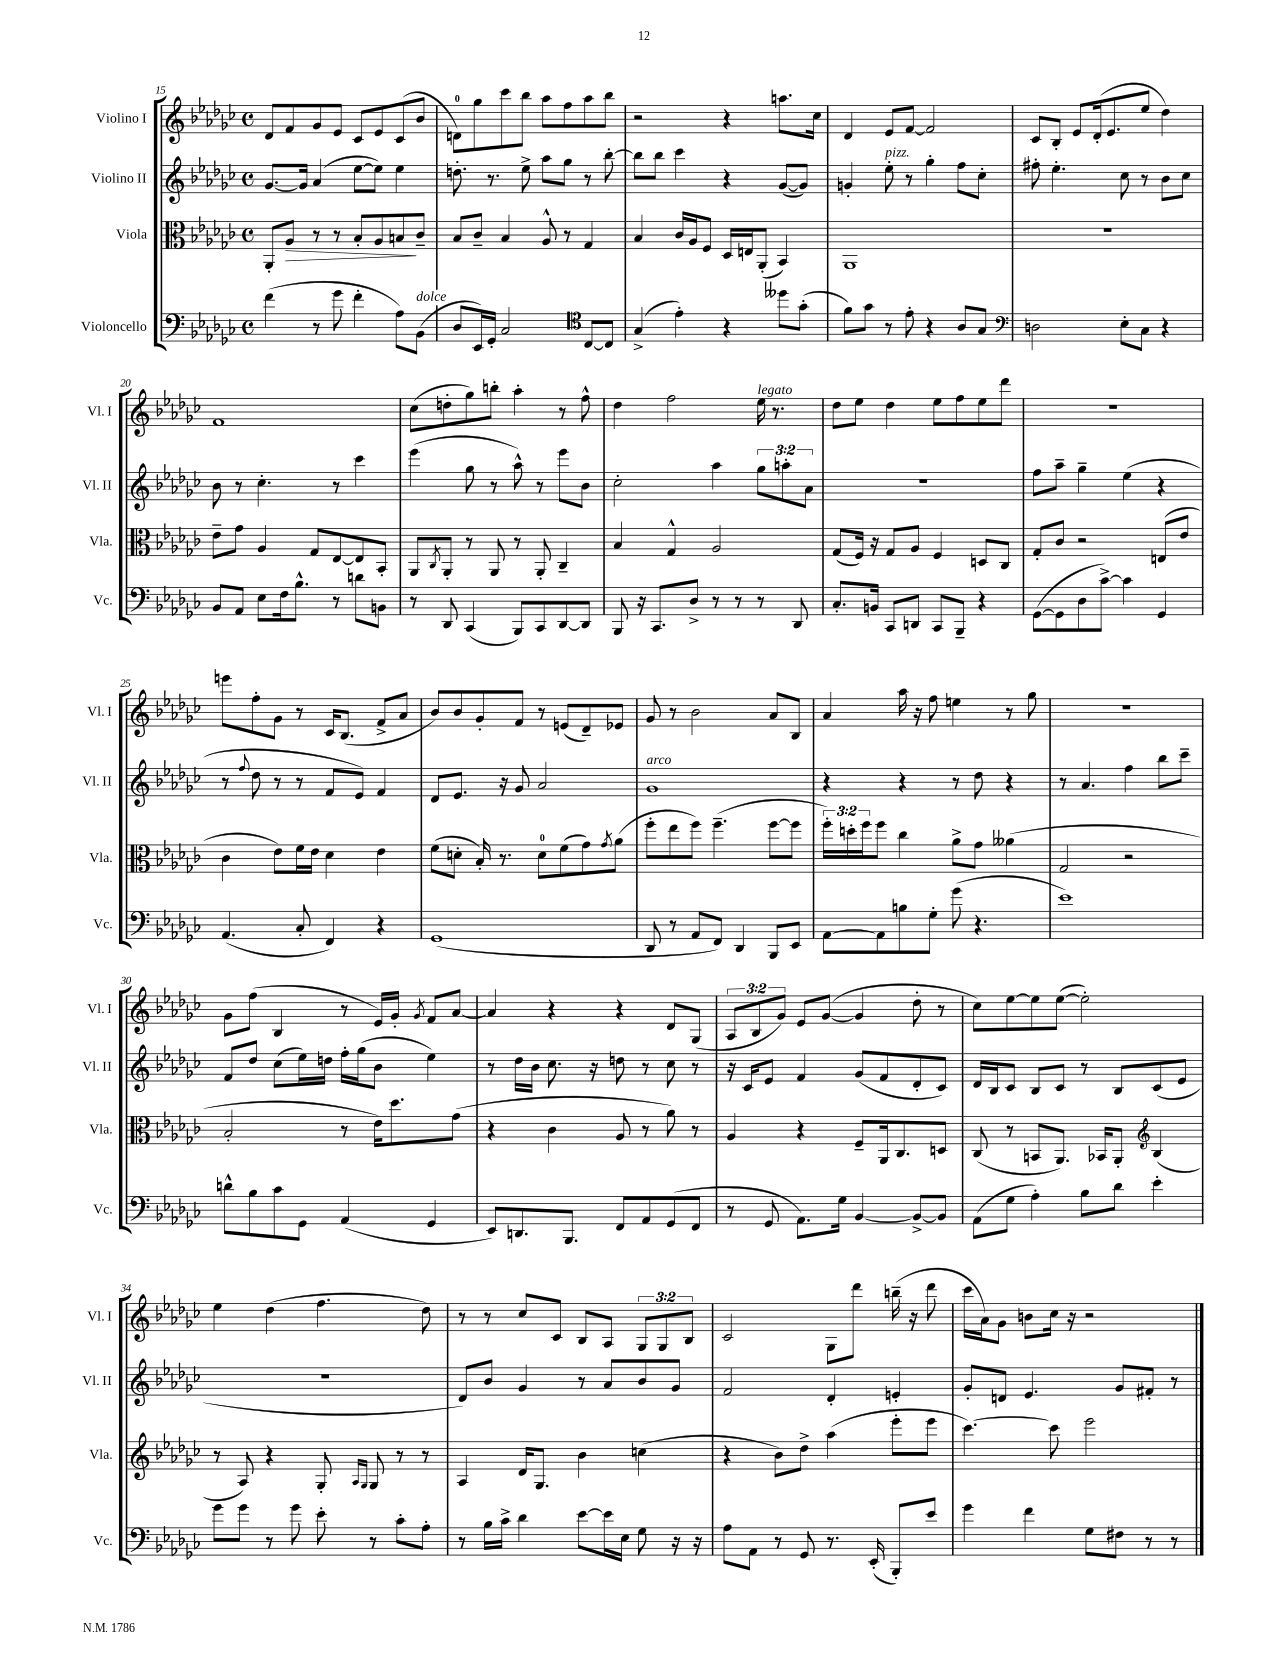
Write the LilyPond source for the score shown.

<<
\new StaffGroup <<
\new Staff = "s0" \with { instrumentName = "Violino I" shortInstrumentName = "Vl. I" } {
    \clef treble \key ges \major \defaultTimeSignature \time 4/4 \override Staff.TupletNumber.text = #tuplet-number::calc-fraction-text
    des'8 f'8 ges'8 ees'8 ces'8 ees'8 ces'8( bes'8 |
    d'8-0) ges''8 ces'''8 bes''8 aes''8 f''8 aes''8 bes''8 |
    r2 r4 a''8. ces''16 |
    des'4 ees'8 f'8~ f'2 |
    ces'8 bes8-. ees'8 des'16-.( ees'8. ees''8 des''4) |
    f'1 |
    ces''8( d''8-. ges''8) b''8-. aes''4-. r8 f''8-^ |
    des''4 f''2 ees''16^\markup { \italic "legato" } r8. |
    des''8 ees''8 des''4 ees''8 f''8 ees''8 des'''8 |
    r1 |
    e'''8 f''8-. ges'8 r8 ces'16 bes8.( f'8-> aes'8 |
    bes'8) bes'8 ges'8-. f'8 r8 e'8( des'8--) ees'8 |
    ges'8 r8 bes'2 aes'8 bes8 |
    aes'4 aes''16 r16 f''8 e''4 r8 ges''8 |
    R1 |
    ges'8 f''8( bes4 r8 ees'16) ges'16-. \acciaccatura { ges'8 } f'8 aes'8~ |
    aes'4 r4 r4 des'8 ges8( |
    \tuplet 3/2 { aes8 bes8 ges'8) } ees'8 ges'8~( ges'4 des''8-. r8 |
    ces''8) ees''8~ ees''8 ees''8~( ees''2-.) |
    ees''4 des''4( f''4. des''8) |
    r8 r8 ces''8 ces'8 bes8 aes8 \tuplet 3/2 { ges8 ges8 bes8 } |
    ces'2 ges8 des'''8 b''16--( r16 des'''8 |
    ces'''16 aes'16) ges'8 b'8 ces''16 r16 r2 \bar "|." |
}
\new Staff = "s1" \with { instrumentName = "Violino II" shortInstrumentName = "Vl. II" } {
    \clef treble \key ges \major \defaultTimeSignature \time 4/4 \override Staff.TupletNumber.text = #tuplet-number::calc-fraction-text
    ges'8.~ ges'16 aes'4( ees''8~ ees''8) ees''4 |
    d''8.-. r8. ees''8-> aes''8 ges''8 r8 bes''8~-. |
    bes''8 bes''8 ces'''4 r4 ges'8~( ges'8) |
    g'4-. ees''8-.^\markup { \italic "pizz." } r8 ges''4-. f''8 ces''8-. |
    fis''8-. ees''4.-. ces''8 r8 bes'8 ces''8 |
    bes'8 r8 ces''4.-. r8 ces'''4 |
    ees'''4( ges''8 r8 aes''8-^) r8 ees'''8 bes'8 |
    ces''2-. aes''4 \tuplet 3/2 { ges''8 a''8-. aes'8 } |
    R1 |
    f''8 aes''8-- ges''4-- ees''4( r4 |
    r8 \appoggiatura { f''8 } des''8 r8 r8 f'8 ees'8) f'4 |
    des'8 ees'8. r16 ges'8 aes'2 |
    ges'1^\markup { \italic "arco" } |
    r4 r4 r8 des''8 r4 |
    r8 aes'4. f''4 bes''8 ces'''8-- |
    f'8 des''8 ces''8( ees''16) d''16 f''16-. ges''16( bes'8 ees''4) |
    r8 des''16 bes'16 ces''8. r16 d''8 r8 ces''8 r8 |
    r16 ces'16 ees'8 f'4 ges'8( f'8 des'8-. ces'8) |
    des'16 bes16 ces'8 bes8 ces'8 r8 bes8 ces'8( ees'8 |
    r1 |
    des'8) bes'8 ges'4 r8 aes'8 bes'8 ges'8 |
    f'2 des'4-. e'4-. |
    ges'8-. d'8 ees'4. ges'8 fis'8-. r8 \bar "|." |
}
\new Staff = "s2" \with { instrumentName = "Viola" shortInstrumentName = "Vla." } {
    \clef alto \key ges \major \defaultTimeSignature \time 4/4 \override Staff.TupletNumber.text = #tuplet-number::calc-fraction-text
    aes,8-. aes8\> r8 r8 bes8-. aes8 b8\! ces'8-- |
    bes8 ces'8-- bes4 aes8-^ r8 ges4 |
    bes4 ces'16 aes16 f8 des16 e16 aes,8-.( bes,4) |
    aes,1 |
    r1 |
    ees'8-- ges'8 aes4 ges8 ees8~ ees8 bes,8-. |
    aes,8 \acciaccatura { ces8 } aes,8-. r8 aes,8 r8 aes,8-. ces4-- |
    bes4 ges4-^ aes2 |
    ges8( f16) r16 ges8 aes8 f4 d8 ces8 |
    ges8-. ces'8 r2 e8( ees'8 |
    ces'4 ees'8) f'16 ees'16 des'4 ees'4 |
    f'8( d'8-. bes16-.) r8. d'8-0 f'8( ges'8) \acciaccatura { ges'8 } aes'8( |
    f''8-. ees''8 f''8) f''4.--( f''8~ f''8 |
    \tuplet 3/2 { f''16-.) d''16-. f''16 } f''8 ces''4 aes'8-> ges'8 aeses'4( |
    ges2 r2 |
    bes2-. r8 ees'16) des''8. ges'8( |
    r4 ces'4 aes8 r8 aes'8) r8 |
    aes4 r4 f8-- aes,16 ces8. d8 |
    ces8( r8 b,8 aes,8.) bes,16 aes,8-. \clef treble bes4( |
    r8 aes8) r4 ges8-. \grace { aes16 ges16 } ges8 r8 r8 |
    aes4 des'16 ges8. bes'4 c''4( |
    r4 bes'8) des''8-> aes''4( ees'''8-. ees'''8 |
    ces'''4.~) ces'''8 ees'''2 \bar "|." |
}
\new Staff = "s3" \with { instrumentName = "Violoncello" shortInstrumentName = "Vc." } {
    \clef bass \key ges \major \defaultTimeSignature \time 4/4
    f'4( r8 ges'8 f'4-. aes8) bes,8^\markup { \italic "dolce" }( |
    des8 ees,16) ges,16-. ces2 \clef tenor ces8~ ces8 |
    ges4->( ees'4-.) r4 deses''8 ges'8-.( |
    f'8) ges'8 r8 ees'8-. r4 aes8 ges8 |
    \clef bass d2 ees8-. ces8 r4 |
    bes,8 aes,8 ees8 f16 bes8.-^ r8 d'8 b,8 |
    r8 des,8 ces,4( bes,,8) ces,8 des,8~ des,8 |
    bes,,8 r16 ces,8. des8-> r8 r8 r8 des,8 |
    ces8.-. b,16 ces,8 d,8 ces,8 bes,,8-- r4 |
    ges,8~( ges,8 des8 ces'8~->) ces'4 ges,4 |
    aes,4.( ces8-. f,4) r4 |
    ges,1( |
    des,8 r8 aes,8 f,8) des,4 bes,,8 ees,8 |
    aes,8~ aes,8 b8 ges8-. ges'8( r4. |
    ees'1) |
    d'8-^ bes8 ces'8 ges,8 aes,4( ges,4 |
    ees,8) d,8. bes,,8. f,8 aes,8 ges,8( f,8 |
    r8 ges,8 aes,8.) ges16 bes,4~ bes,8~-> bes,8 |
    aes,8( ges8 aes4-.) bes8 des'8 ees'4-. |
    ges'8 ges'8 r8 ges'8 ees'8-. r8 ces'8-. aes8-. |
    r8 bes16 ces'16-> des'4 ees'8~ ees'16 ees16 ges8 r16 r16 |
    aes8 aes,8 r8 ges,8 r8. ees,16-.( bes,,8-.) ees'8 |
    ges'4 f'4 ges8 fis8 r8 r8 \bar "|." |
}
>>
>>
\layout { \context { \Score currentBarNumber = #15 } }
